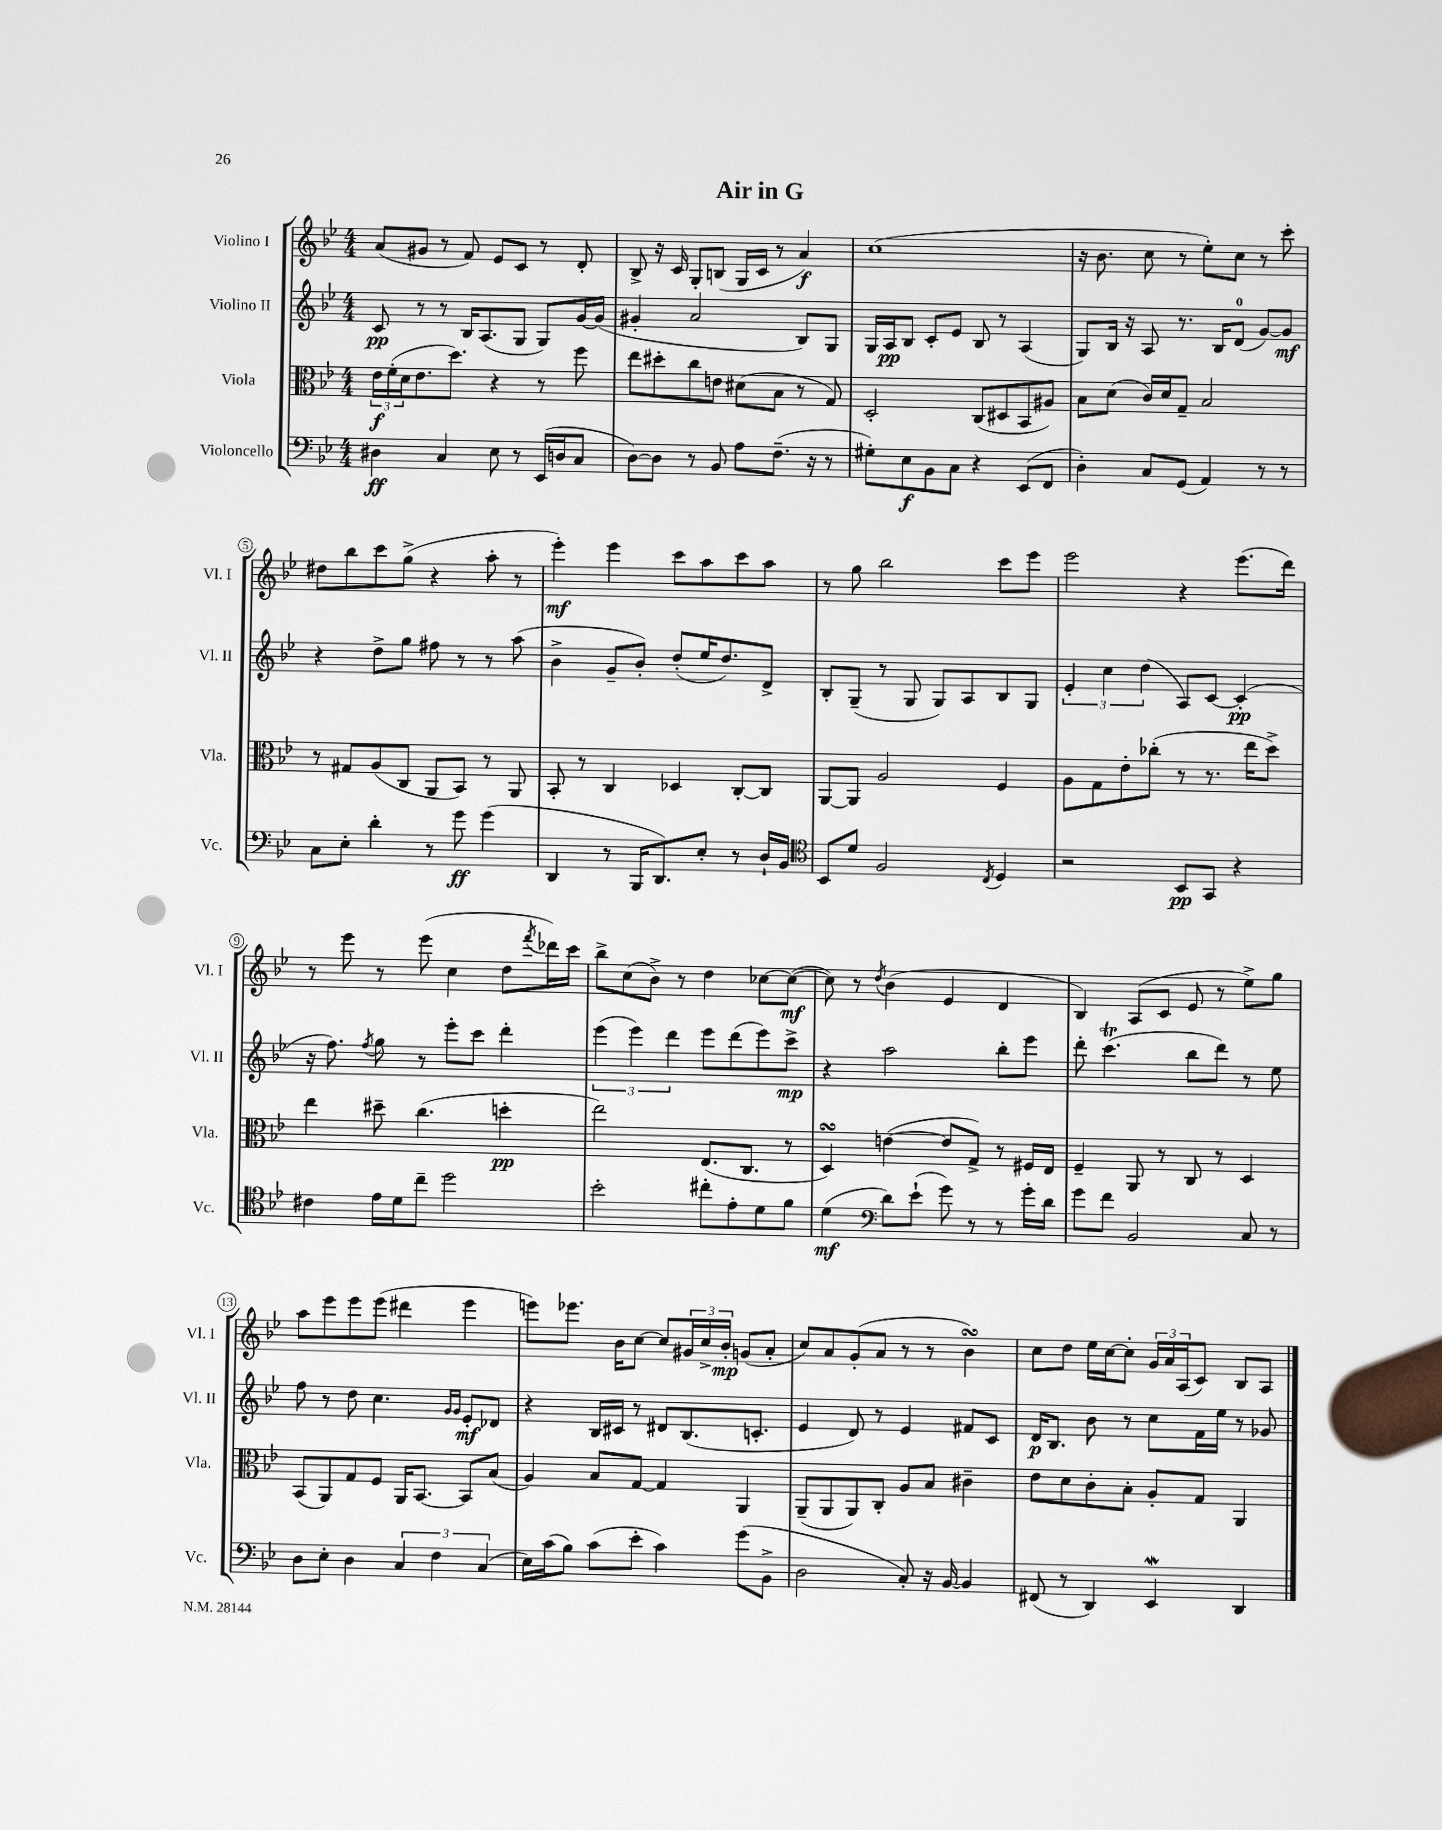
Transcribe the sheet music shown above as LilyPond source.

\header { title = "Air in G" }
<<
\new StaffGroup <<
\new Staff = "s0" \with { instrumentName = "Violino I" shortInstrumentName = "Vl. I" } {
    \clef treble \key bes \major \numericTimeSignature \time 4/4
    a'8( gis'8 r8 f'8) ees'8 c'8 r8 d'8-. |
    bes8-> r16 c'16 g8-. b8( g16 c'16 r8 a'4\f) |
    c''1( |
    r16 bes'8. c''8 r8 ees''8-.) c''8 r8 c'''8-. |
    dis''8 bes''8 c'''8 g''8->( r4 a''8-. r8 |
    ees'''4-.\mf) ees'''4 c'''8 a''8 c'''8 a''8 |
    r8 g''8 bes''2 c'''8 ees'''8 |
    ees'''2 r4 ees'''8.( d'''16) |
    r8 ees'''8 r8 ees'''8( c''4 d''8 \acciaccatura { f'''8 } des'''16) c'''16 |
    bes''8-> c''8( bes'8->) r8 d''4 ces''8~ ces''8~\mf( |
    ces''8) r8 \acciaccatura { d''8 } bes'4( ees'4 d'4 |
    bes4) a8( c'8 ees'8 r8 ees''8->) g''8 |
    a''8 ees'''8 ees'''8 ees'''8( dis'''4 ees'''4 |
    e'''8) ees'''8. bes'16 c''8~ c''8 \tuplet 3/2 { gis'16 c''16-> bes'16-.\mp } g'8( a'8-. |
    c''8) a'8 g'8-.( a'8 r8 r8 bes'4\turn) |
    c''8 d''8 ees''16 c''16~ c''8-. \tuplet 3/2 { g'16 a'16 a16( } c'8) bes8 a8 \bar "|." |
}
\new Staff = "s1" \with { instrumentName = "Violino II" shortInstrumentName = "Vl. II" } {
    \clef treble \key bes \major \numericTimeSignature \time 4/4
    c'8\pp r8 r8 bes16 a8.( g8 g8) g'16~ g'16( |
    gis'4-. a'2 bes8) g8 |
    g16 a16\pp bes8 c'8-. ees'8 bes8 r8 a4( |
    g8) bes16 r16 a8 r8. bes16 d'8-0( g'8~) g'8\mf |
    r4 d''8-> g''8 fis''8 r8 r8 a''8( |
    bes'4-> g'8-- bes'8-.) d''8-.( ees''16 d''8.) d'8-> |
    bes8-. g8--( r8 g8 g8) a8 bes8 g8 |
    \tuplet 3/2 { ees'4-. c''4 d''4( } a8) c'8~ c'4-.\pp( |
    r16 f''8.) \acciaccatura { f''8 } g''8 r8 ees'''8-. c'''8 d'''4-. |
    \tuplet 3/2 { ees'''4( ees'''4) d'''4 } ees'''8 d'''8( ees'''8) c'''8->\mp |
    r4 a''2 bes''8-. ees'''8 |
    d'''8-. c'''4.\trill( bes''8 d'''8) r8 ees''8 |
    f''8 r8 d''8 c''4. \grace { g'16 g'16 } ees'8-.\mf des'8 |
    r4 bes16 cis'16 r8 dis'8 bes8.( c'8.-. |
    ees'4 d'8) r8 ees'4 fis'8 c'8 |
    d'16\p bes8. bes'8 r8 c''8 f'16 ees''16 r8 ges'8 \bar "|." |
}
\new Staff = "s2" \with { instrumentName = "Viola" shortInstrumentName = "Vla." } {
    \clef alto \key bes \major \numericTimeSignature \time 4/4
    \tuplet 3/2 { ees'16\f f'16-.( d'16 } ees'8. d''8.) r4 r8 f''8 |
    ees''8 dis''8-. c''8 e'8 dis'8( bes8 r8 g8) |
    d2-. c8( dis8 bes,8 ais8) |
    bes8 d'8( c'16) d'16 g8-- bes2 |
    r8 gis8 a8( c8 a,8 bes,8) r8 a,8 |
    bes,8-. r8 c4 des4 c8~-. c8 |
    a,8~ a,8 a2 f4 |
    a8 g8 ees'8-. ces''8-.( r8 r8. ees''16 d''8->) |
    ees''4 dis''8-- c''4.( d''4-.\pp |
    ees''2) ees8.( c8. r8 |
    d4\turn) e'4~( e'8 g8->) r8 fis16 ees16 |
    f4-- a,8 r8 c8 r8 d4 |
    bes,8( a,8) g8 f8 a,16 bes,8.~ bes,8 bes8( |
    a4) bes8 g8~ g4 a,4 |
    a,8--( a,8 a,8) c8-. a8 bes8 cis'4-- |
    ees'8 d'8 c'8-. bes8-. a8-. g8 a,4 \bar "|." |
}
\new Staff = "s3" \with { instrumentName = "Violoncello" shortInstrumentName = "Vc." } {
    \clef bass \key bes \major \numericTimeSignature \time 4/4
    dis4\ff c4 ees8 r8 ees,16( d16 c8 |
    d8~) d8 r8 bes,8 a8 f8.--( r16 r8 |
    gis8-.) ees8\f bes,8 c8 r4 ees,8( f,8 |
    d4-.) c8 g,8( a,4) r8 r8 |
    c8 ees8-. d'4-. r8 g'8\ff g'4( |
    d,4 r8 bes,,16 d,8.) ees8-. r8 d16-! bes,16 |
    \clef tenor bes,8 d'8 f2 \acciaccatura { c8 } d4 |
    r2 bes,8\pp g,8 r4 |
    cis'4 ees'16 d'16 c''8-- d''2 |
    bes'2-. cis''8-. ees'8-. d'8 f'8 |
    d'4\mf( \clef bass d'8) ees'8-!( g'8) r8 r8 g'16-. d'16 |
    g'8 f'8 bes,2 c8 r8 |
    d8 ees8-. d4 \tuplet 3/2 { c4 f4 c4( } |
    ees16) c'16( bes8) c'8( ees'8-. c'4) g'8( bes,8-> |
    d2 c8-.) r16 bes,16~ bes,4 |
    fis,8( r8 d,4) ees,4\mordent d,4 \bar "|." |
}
>>
>>
\layout { \context { \Score \override BarNumber.stencil = #(make-stencil-circler 0.1 0.3 ly:text-interface::print) } }
